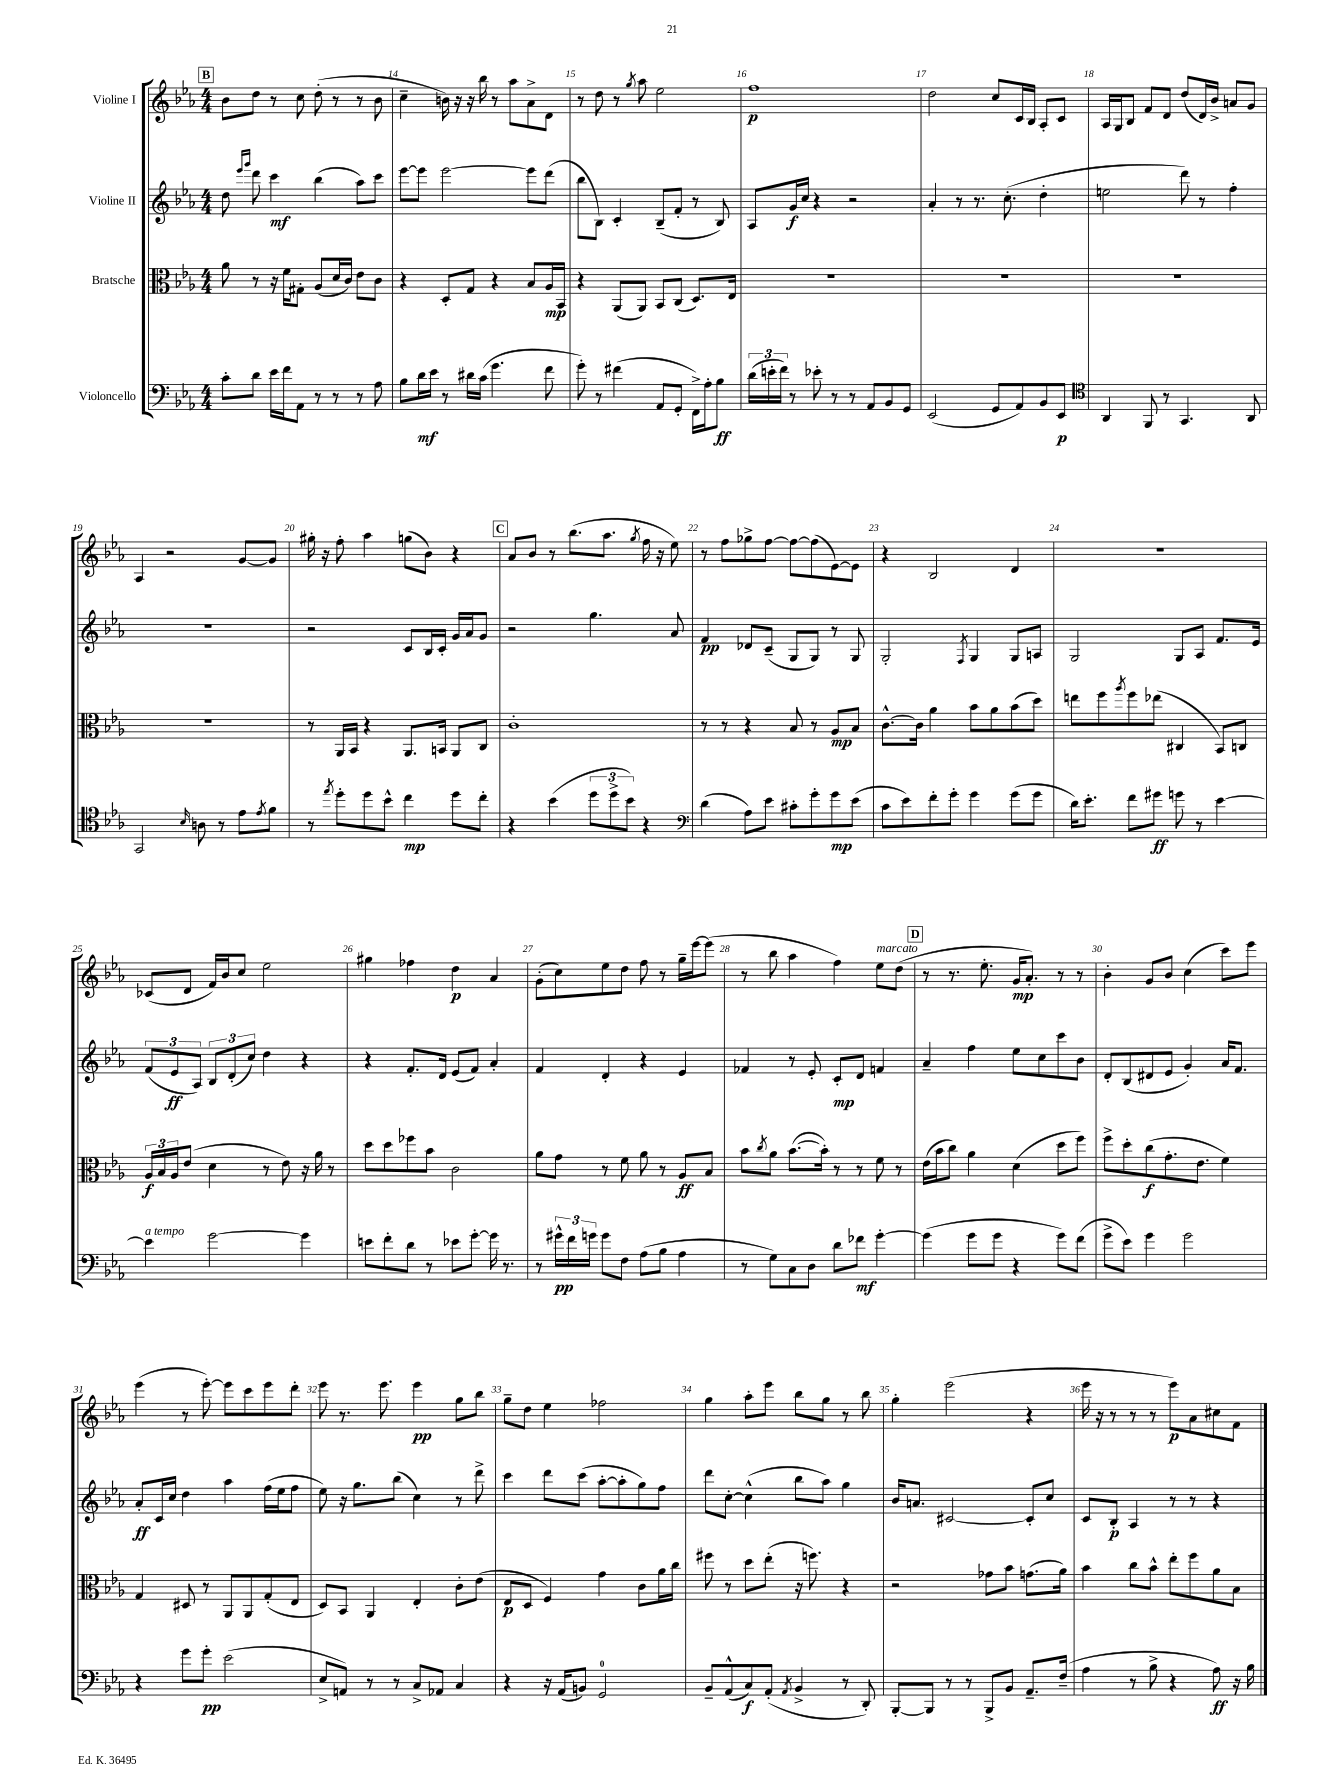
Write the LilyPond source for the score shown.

<<
\new StaffGroup <<
\new Staff = "s0" \with { instrumentName = "Violine I" } {
    \clef treble \key ees \major \numericTimeSignature \time 4/4
    \mark \markup { \box "B" } bes'8 d''8 r8 c''8 d''8-.( r8 r8 bes'8 |
    c''4-- b'16) r16 r16 bes''16 r8 aes''8 aes'8-> d'8 |
    r8 d''8 r8 \acciaccatura { g''8 } aes''8 ees''2 |
    f''1\p |
    d''2 c''8 c'16 bes16 aes8-. c'8 |
    aes16 g16 bes8 f'8 d'8 d''8( d'16) bes'16-> a'8 g'8 |
    aes4 r2 g'8~ g'8 |
    gis''16-. r16 f''8-. aes''4 g''8( bes'8) r4 |
    \mark \markup { \box "C" } aes'8 bes'8 r8 bes''8.( aes''8. \acciaccatura { g''8 } f''16 r16 ees''8) |
    r8 f''8 ges''8-> f''8~ f''8~ f''8( ees'8~) ees'8 |
    r4 bes2 d'4 |
    R1 |
    ces'8( d'8 f'16) bes'16 c''8 ees''2 |
    gis''4 fes''4 d''4\p aes'4 |
    g'8-.( c''8) ees''8 d''8 f''8 r8 g''16-- ees'''16~ ees'''8( |
    r8 bes''8 aes''4 f''4) ees''8^\markup { \italic "marcato" } d''8( |
    \mark \markup { \box "D" } r8 r8. ees''8.-. g'16\mp aes'8.-.) r8 r8 |
    bes'4-. g'8 bes'8 c''4( c'''8) ees'''8 |
    ees'''4( r8 ees'''8~-.) ees'''8 c'''8 ees'''8 d'''8-. |
    ees'''8 r8. ees'''8. ees'''4\pp g''8 bes''8 |
    g''8-- d''8 ees''4 fes''2 |
    g''4 aes''8-. ees'''8 bes''8 g''8 r8 bes''8 |
    g''4-. ees'''2( r4 |
    ees'''16 r16 r8 r8 r8 ees'''8\p) aes'8 cis''8 f'8 \bar "|." |
}
\new Staff = "s1" \with { instrumentName = "Violine II" } {
    \clef treble \key ees \major \numericTimeSignature \time 4/4
    \mark \markup { \box "B" } d''8 \grace { ees'''16 g'''16 } d'''8 c'''4\mf bes''4( aes''8) c'''8 |
    ees'''8~ ees'''8 ees'''2~ ees'''8 d'''8( |
    bes''8 bes8) c'4-. bes8--( f'8-. r8 bes8) |
    aes8 g'16\f c''16 r4 r2 |
    aes'4-. r8 r8. c''8.-.( d''4-. |
    e''2 d'''8) r8 f''4-. |
    R1 |
    r2 c'8 bes16 c'16-. g'16 aes'16 g'8 |
    \mark \markup { \box "C" } r2 g''4. aes'8 |
    f'4\pp des'8 c'8--( g8 g8) r8 g8 |
    g2-. \acciaccatura { f8 } g4 g8 a8 |
    g2 g8 aes8 f'8. ees'16 |
    \tuplet 3/2 { f'8( ees'8\ff aes8) } \tuplet 3/2 { bes8 d'8-.( c''8) } d''4 r4 |
    r4 f'8.-. d'16 ees'8( f'8) aes'4-. |
    f'4 d'4-. r4 ees'4 |
    fes'4 r8 ees'8-. c'8-.\mp d'8 f'4 |
    \mark \markup { \box "D" } aes'4-- f''4 ees''8 c''8 c'''8 bes'8 |
    d'8-. bes8( dis'8 ees'8 g'4-.) aes'16 f'8. |
    aes'8-.\ff c'16 c''16 d''4 aes''4 f''16( ees''16 f''8 |
    ees''8) r16 g''8. bes''8( c''4) r8 d'''8-> |
    c'''4 d'''8 c'''8( aes''8~-. aes''8-. g''8) f''8 |
    d'''8 c''8~-. c''4-^( bes''8 aes''8) g''4 |
    bes'16 a'8. cis'2~ cis'8-. c''8 |
    c'8 bes8-.\p aes4 r8 r8 r4 \bar "|." |
}
\new Staff = "s2" \with { instrumentName = "Bratsche" } {
    \clef alto \key ees \major \numericTimeSignature \time 4/4
    \mark \markup { \box "B" } aes'8 r8 r16 f'16 gis8-. aes8( d'16 c'16) ees'8 c'8 |
    r4 d8-. g8 r4 bes8 aes16\mp bes,16 |
    r4 aes,8( aes,8) bes,8 c8( d8.) ees16 |
    R1 |
    R1 |
    R1 |
    R1 |
    r8 aes,16 bes,16 r4 aes,8. b,16 aes,8 c8 |
    \mark \markup { \box "C" } c'1-. |
    r8 r8 r4 bes8 r8 aes8\mp bes8 |
    c'8.~-^ c'16 aes'4 bes'8 aes'8 bes'8( d''8) |
    e''8 f''8 \acciaccatura { aes''8 } f''8 ees''8( cis4 bes,8) c8 |
    \tuplet 3/2 { aes16\f bes16 aes16 } ees'8( d'4 r8 ees'8) r16 aes'16 r8 |
    d''8 d''8 fes''8 bes'8 c'2 |
    aes'8 g'8 r8 f'8 aes'8 r8 aes8\ff bes8 |
    bes'8 \acciaccatura { c''8 } aes'8 bes'8.~( bes'16-.) r8 r8 f'8 r8 |
    \mark \markup { \box "D" } ees'16( bes'16 c''8) aes'4 d'4( d''8 f''8) |
    f''8-> d''8-. c''8\f( g'8.-. ees'8. f'4) |
    g4 dis8 r8 aes,8 aes,8 g8-.( ees8 |
    d8) bes,8 aes,4 ees4-. c'8-. ees'8( |
    ees8\p d8 f4) g'4 c'8 aes'16 c''16 |
    fis''8 r8 d''8 ees''8-.( r16 f''8.) r4 |
    r2 ges'8 bes'8 g'8.( aes'16) |
    bes'4 c''8 bes'8-^ ees''8-. f''8 aes'8 bes8 \bar "|." |
}
\new Staff = "s3" \with { instrumentName = "Violoncello" } {
    \clef bass \key ees \major \numericTimeSignature \time 4/4
    \mark \markup { \box "B" } c'8-. d'8 ees'16 f'16 aes,8 r8 r8 r8 aes8 |
    bes8 d'16\mf ees'16 r8 dis'16 c'16( g'4. f'8 |
    g'8-.) r8 fis'4( aes,8 g,8-. f,16->) aes16-. bes8\ff |
    \tuplet 3/2 { d'16( e'16-. f'16) } r8 ees'8-. r8 r8 aes,8 bes,8 g,8 |
    ees,2( g,8 aes,8) bes,8 ees,8\p |
    \clef tenor aes,4 f,8 r8 g,4. aes,8 |
    g,2 \grace { bes16 } a8 r8 ees'8 \acciaccatura { ees'8 } f'8 |
    r8 \acciaccatura { ees''8 } d''8-. d''8 bes'8-^ c''4\mp d''8 c''8-. |
    \mark \markup { \box "C" } r4 bes'4( \tuplet 3/2 { d''8 d''8-> bes'8) } r4 |
    \clef bass d'4( aes8) ees'8 cis'8-. g'8-. g'8\mp ees'8( |
    c'8 ees'8) f'8-. g'8-. g'4 g'8( g'8 |
    d'16) ees'8.-. f'8 gis'8\ff g'8 r8 ees'4~ |
    ees'4^\markup { \italic "a tempo" } g'2~ g'4 |
    e'8 f'8-. d'8 r8 ees'8 g'8~-. g'16 r8. |
    r8 \tuplet 3/2 { gis'16-^\pp f'16 g'16 } g'8 f8 aes8( bes8 aes4 |
    r8 g8) c8 d8 d'8 fes'8\mf g'4~-. |
    \mark \markup { \box "D" } g'4( g'8 g'8 r4 g'8) f'8( |
    g'8-> ees'8) g'4 g'2 |
    r4 g'8 g'8-.\pp ees'2( |
    ees8-> a,8) r8 r8 c8-> aes,8 c4 |
    r4 r16 aes,16( b,8) g,2-0 |
    bes,8-- aes,8-^( c8\f) aes,8-.( \acciaccatura { aes,8 } bes,4-> r8 d,8-.) |
    bes,,8~-. bes,,8 r8 r8 bes,,8-> bes,8 aes,8.-- f16--( |
    aes4 r8 bes8-> r4 aes8\ff) r16 bes16 \bar "|." |
}
>>
>>
\layout { \context { \Score currentBarNumber = #13 \override BarNumber.break-visibility = ##(#f #t #t) barNumberVisibility = #all-bar-numbers-visible } }
